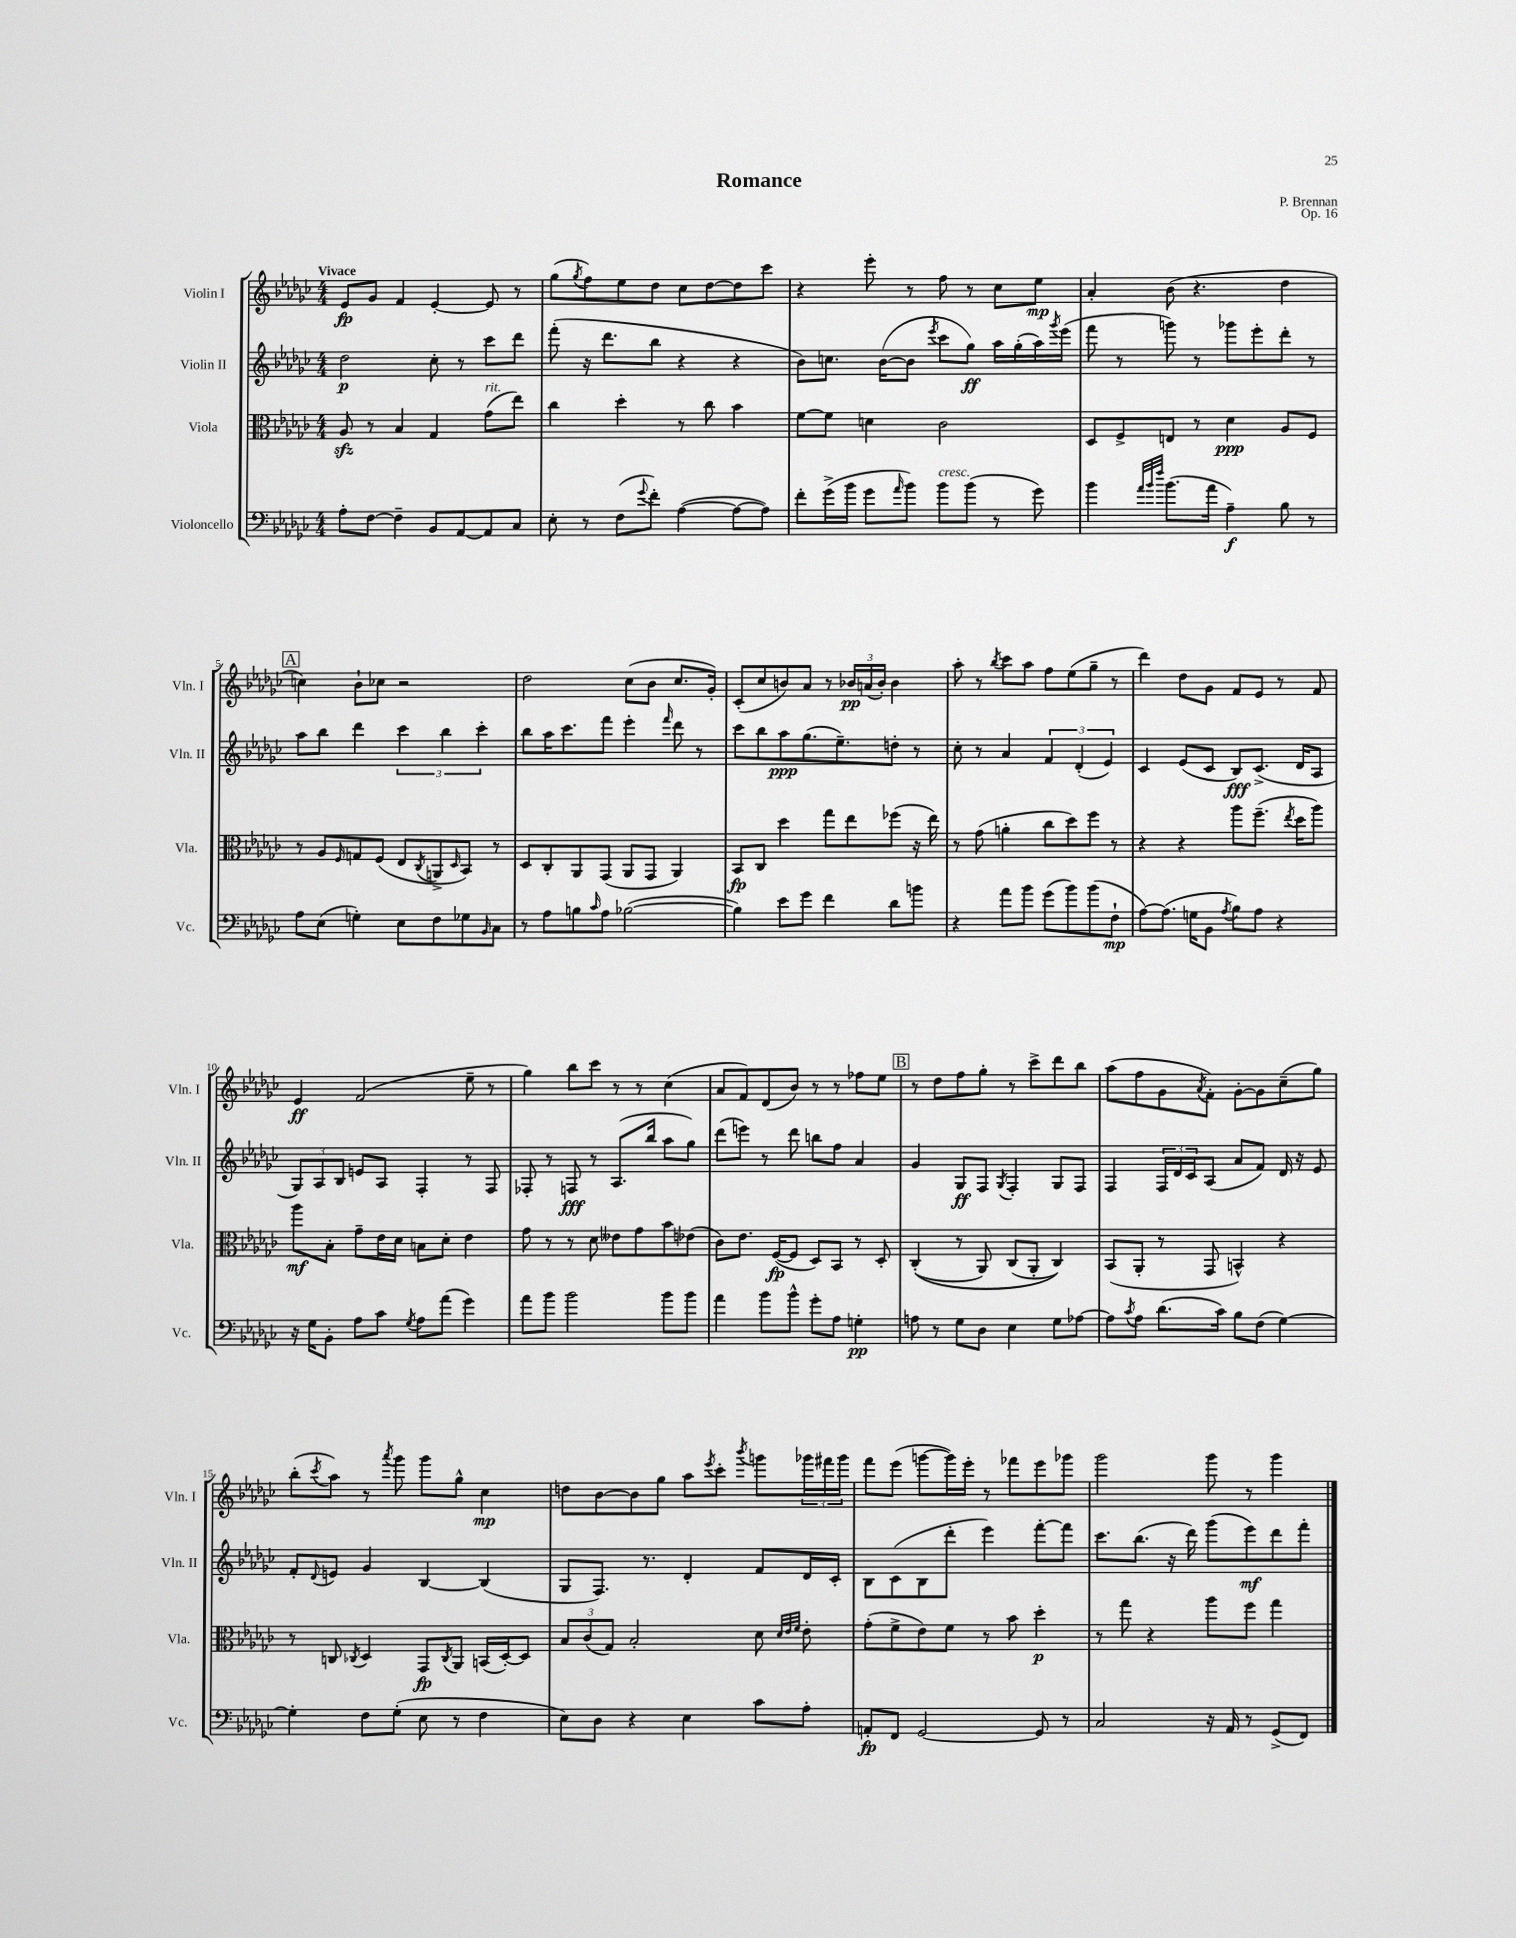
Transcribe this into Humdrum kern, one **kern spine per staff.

**kern	**kern	**kern	**kern
*staff4	*staff3	*staff2	*staff1
*clefF4	*clefC3	*clefG2	*clefG2
*k[b-e-a-d-g-c-]	*k[b-e-a-d-g-c-]	*k[b-e-a-d-g-c-]	*k[b-e-a-d-g-c-]
*M4/4	*M4/4	*M4/4	*M4/4
8A-'\L	8A-/	2dd-\	8e-/L
[8F\J	8r	.	8g-/J
4F~\]	4B-/	.	4f/
8BB-/L	4G-/	8cc-'\	[4e-'/
[8AA-/	.	8r	.
8AA-/]	(8g-\L	8ccc-\L	8e-/]
8C-/J	8ee-\J)	8ddd-\J	8r
=	=	=	=
8E-'\	4cc-\	(8fff'\	(8gg-\L
.	.	.	8qgg-/
8r	.	16r	8ff\)
.	.	8.ddd-\L	.
(8F\L	4dd-'\	.	8ee-\
8qqg-/	.	.	.
8f'\J)	.	8bb-\J	8dd-\J
([4A-\	8r	4r	8cc-\L
.	8cc-\	.	[8dd-\
8A-\_L	4b-\	4r	8dd-\]
8A-\]J)	.	.	8ccc-\J
=	=	=	=
8f'\L	[8f\L	8b-\L)	4r
(16g-^\L	8f\]J	8.cc\J	.
16b-\JJ	.	.	.
8g-\L	4d\	.	8eee-'\
.	.	([16b-\LK	.
16qqa-/	.	.	.
8b-\J)	.	8b-\]J	8r
.	.	8qeee-/	.
8b-\L	2c-\	8ccc-\L	8ff\
(8b-\J	.	8gg-\J)	8r
8r	.	16aa-\LL	8cc-\L
.	.	(16gg-'\	.
8g-\)	.	16aa-\)	8ee-\J
.	.	8qggg-/	.
.	.	(16eee-\JJ	.
=	=	=	=
4b-\	8D-/L	8fff\	4a-'/
.	8F^/	8r	.
32qqa-/LLL	.	.	.
32qqb-/	.	.	.
32qqff/JJJ	.	.	.
(8.b-\L	8E/J	8ggg\)	(8b-\
.	8r	8r	4.r
16a-\Jk	.	.	.
4A-~\)	4d-\	8ggg-\L	.
.	.	8eee-'\	.
8B-\	8A-/L	8ddd-'\J	4dd-\
8r	8F/J	8r	.
=	=	=	=
8A-\L	8r	8aa-\L	4cc\)
(8E-\J	8A-/L	8bb-\J	.
.	16qqF/	.	.
4G'\)	8G/	4ddd-\	8b-`\L
.	(8F/J	.	8cc-\J
8E-\L	8E-/L	6ccc-\	2r
.	8qC-/	.	.
8F\	8AA^/	.	.
.	.	6bb-\	.
.	16qqD-/	.	.
8G-\	8BB-/J)	.	.
.	.	6ccc-'\	.
16qqBB-/	.	.	.
8C-\J	8r	.	.
=	=	=	=
8r	8D-/L	8bb-\L	2dd-\
8A-\L	8C-'/	16aa-\K	.
.	.	8.ccc-\	.
8B\	8AA-/	.	.
16qqc-/	.	.	.
8A-\J	(8GG-/J	8fff\J	.
([2B-\	8AA-/L	4eee-'\	(8cc-\L
.	8GG-/J	.	8b-\J
.	.	16qqfff/	.
.	4AA-/)	8ddd-\	8.cc-/L
.	.	8r	.
.	.	.	16g-'/Jk)
=	=	=	=
4B-\])	8BB-/L	8ccc-\L	(8c-'/L
.	8C-/J	8bb-\	8cc-/
8e-\L	4dd-\	8aa-\	8b/)
8g-\J	.	(8.gg-\	8a-/J
4f\	8gg-\L	.	8r
.	.	8.ee-~\)	.
.	8ee-\	.	24b-/LL
.	.	.	(24a/
.	.	.	24b-'/JJ)
8d-\L	(8ff-\J	8dd'\J	4b-\
8b\J	16r	8r	.
.	16ee-\)	.	.
=	=	=	=
4r	8r	8cc-'\	8aa-'\
.	(8g-\	8r	8r
.	.	.	8qbb-/
8a-\L	4a'\	4a-/	8ccc-\L
8b-\J	.	.	8aa-\J
(8g-\L	8cc-\L	6f/	8ff\L
8b-\)	8dd-\)	.	(8ee-\
.	.	(6d-'/	.
(8b-\	8ff\J	.	8gg-~\J
.	.	6e-/)	.
8F`\J	8r	.	8r
=	=	=	=
[8A-\L)	4r	4c-/	4ddd-\)
(8.A-\]J	.	.	.
.	4r	(8e-/L	8dd-\L
16G\LK	.	.	.
8BB-\J	.	8c-/J	8g-\J
8qA-/	.	.	.
8B-\L)	8aa-\L	8B-/L)	8f/L
8A-\J	(8.ff~\J	(8.c-^/J	8e-/J
4r	.	.	8r
.	8qee-/	.	.
.	16dd-\LK	16d-/LK	.
.	8aa-\J)	8A-/J	8f/
=	=	=	=
16r	8aa-\L	12G-/L)	4e-/
16G-\LK	.	.	.
.	.	12A-/	.
8BB-'\J	8B-'\J	.	.
.	.	12B-/J	.
8A-\L	8g-~\L	8e/L	(2f/
8c-\J	16e-\L	8A-/J	.
.	16d-\JJ	.	.
8qG-/	.	.	.
8A-\L	8B\L	4F'/	.
(8a-\J	8d-'\J	.	.
4g-\)	4e-\	8r	8ee-~\
.	.	8F/	8r
=	=	=	=
8a-\L	8g-\	8F-'/	4gg-\)
8b-\J	8r	8r	.
2b-\	8r	8F/	8bb-\L
.	8d-\	8r	8ccc-\J
.	8e--\L	(8.A-/L	8r
.	8g-\	.	8r
.	.	16bb-/Jk	.
8b-\L	8b-\	8aa-\L	(4cc-\
8b-\J	(8e-\J	8gg-\J)	.
=	=	=	=
4a-\	8c-\L)	(8ddd-\L	8a-/L
.	8.e-\J	8eee\J)	8f/)
8b-\L	.	8r	(8d-/
.	([16F/LK	.	.
8b-^^\J	8F/]J	8ddd-\	8b-/J)
8g-'\L	8D-/L)	8bb\L	8r
8A-\J	8BB-/J	8ff\J	8r
4G'\	8r	4a-/	8ff-\L
.	8D-'/	.	8ee-\J
=	=	=	=
8A\	&((4C-'/	4g-/	8r
8r	.	.	8dd-\L
8G-\L	8r	8G-/L	8ff\
8D-\J	8AA-/)	8F/J	8gg-'\J
.	.	8qG-/	.
4E-\	(8C-/L	4F'/	8r
.	8AA-'/J	.	8ccc-^\L
8G-\L	4C-/)&)	8G-/L	8ddd-\
[8A-\J	.	8F/J	8bb-\J
=	=	=	=
8A-\]L	(8BB-/L	4F/	(8aa-\L
8qc-/	.	.	.
8A-\J	8AA-'/J	.	8ff\
(8.d-\L	8r	24F/LL	8g-\
.	.	24d-/	.
.	.	24c-/J	.
.	.	.	8qa-/
.	8GG-/	(8A-/J	8f'\J)
16c-\Jk)	.	.	.
8B-\L	4BB^^/)	8a-/L	[8g-'\L
(8F\J	.	8f/J)	8g-\]
[4G-\)	4r	16d-/	(8cc-~\
.	.	16r	.
.	.	8e-/	8gg-\J)
=	=	=	=
4G-'\]	8r	8f'/L	(8bb-'\L
.	.	8qqd-/	8qccc-/
.	8C/	8e/J	8aa-\J)
.	8qC-/	.	.
8F\L	4D-/	4g-/	8r
.	.	.	8qaaa-/
(8G-'\J	.	.	8ggg-\
8E-\	8GG-/L	[4B-/	8ggg-\L
.	8qC-/	.	.
8r	8AA-/J	.	8gg-^^\J
4F\	(16BB/LL	(4B-/]	4cc-\
.	[16D-'/J)	.	.
.	8D-/]J	.	.
=	=	=	=
8E-\L)	12B-/L	8G-/L	8dd\L
.	(12c-/	.	.
8D-\J	.	8.F/J)	[8b-\
.	12G-/J)	.	.
4r	2B-'/	.	8b-\]
.	.	8.r	.
.	.	.	8gg-\J
4E-\	.	4d-'/	8aa-\L
.	.	.	8qeee-/
.	.	.	8ccc-'\J
.	.	.	8qbbb-/
8c-\L	8d-\	8f/L	8ggg\L
.	32qqd-/LLL	.	.
.	32qqe-/	.	.
.	32qqf/JJJ	.	.
8A-'\J	8e-'\	16d-/L	24ggg-\L
.	.	.	24fff#\
.	.	16c-'/JJ	.
.	.	.	24ggg-\JJ
=	=	=	=
8AA'/L	(8g-'\L	8B-\L	8fff\L
8FF/J	8f^\	(8c-\	(8eee-\J
[2GG-/	8e-\)	8B-\	[8ggg\L
.	8f\J	8ddd-'\J	16ggg\]L)
.	.	.	16eee-'\JJ
.	8r	4eee-\)	8r
.	8b-\	.	8fff-\L
8GG-/]	4dd-'\	[8fff'\L	8eee-\
8r	.	8fff\]J	8ggg-\J
=	=	=	=
2C-/	8r	8.ccc-\L	2ggg-\
.	8gg-\	.	.
.	.	(8.bb-\J	.
.	4r	.	.
.	.	16r	.
.	.	16ddd-\)	.
16r	8aa-\L	(8ggg-\L	8ggg-\
16AA-/	.	.	.
8r	8ff\J	8eee-\)	8r
(8GG-^/L	4gg-\	8ddd-\	4ggg-\
8FF/J)	.	8fff'\J	.
==	==	==	==
*-	*-	*-	*-
